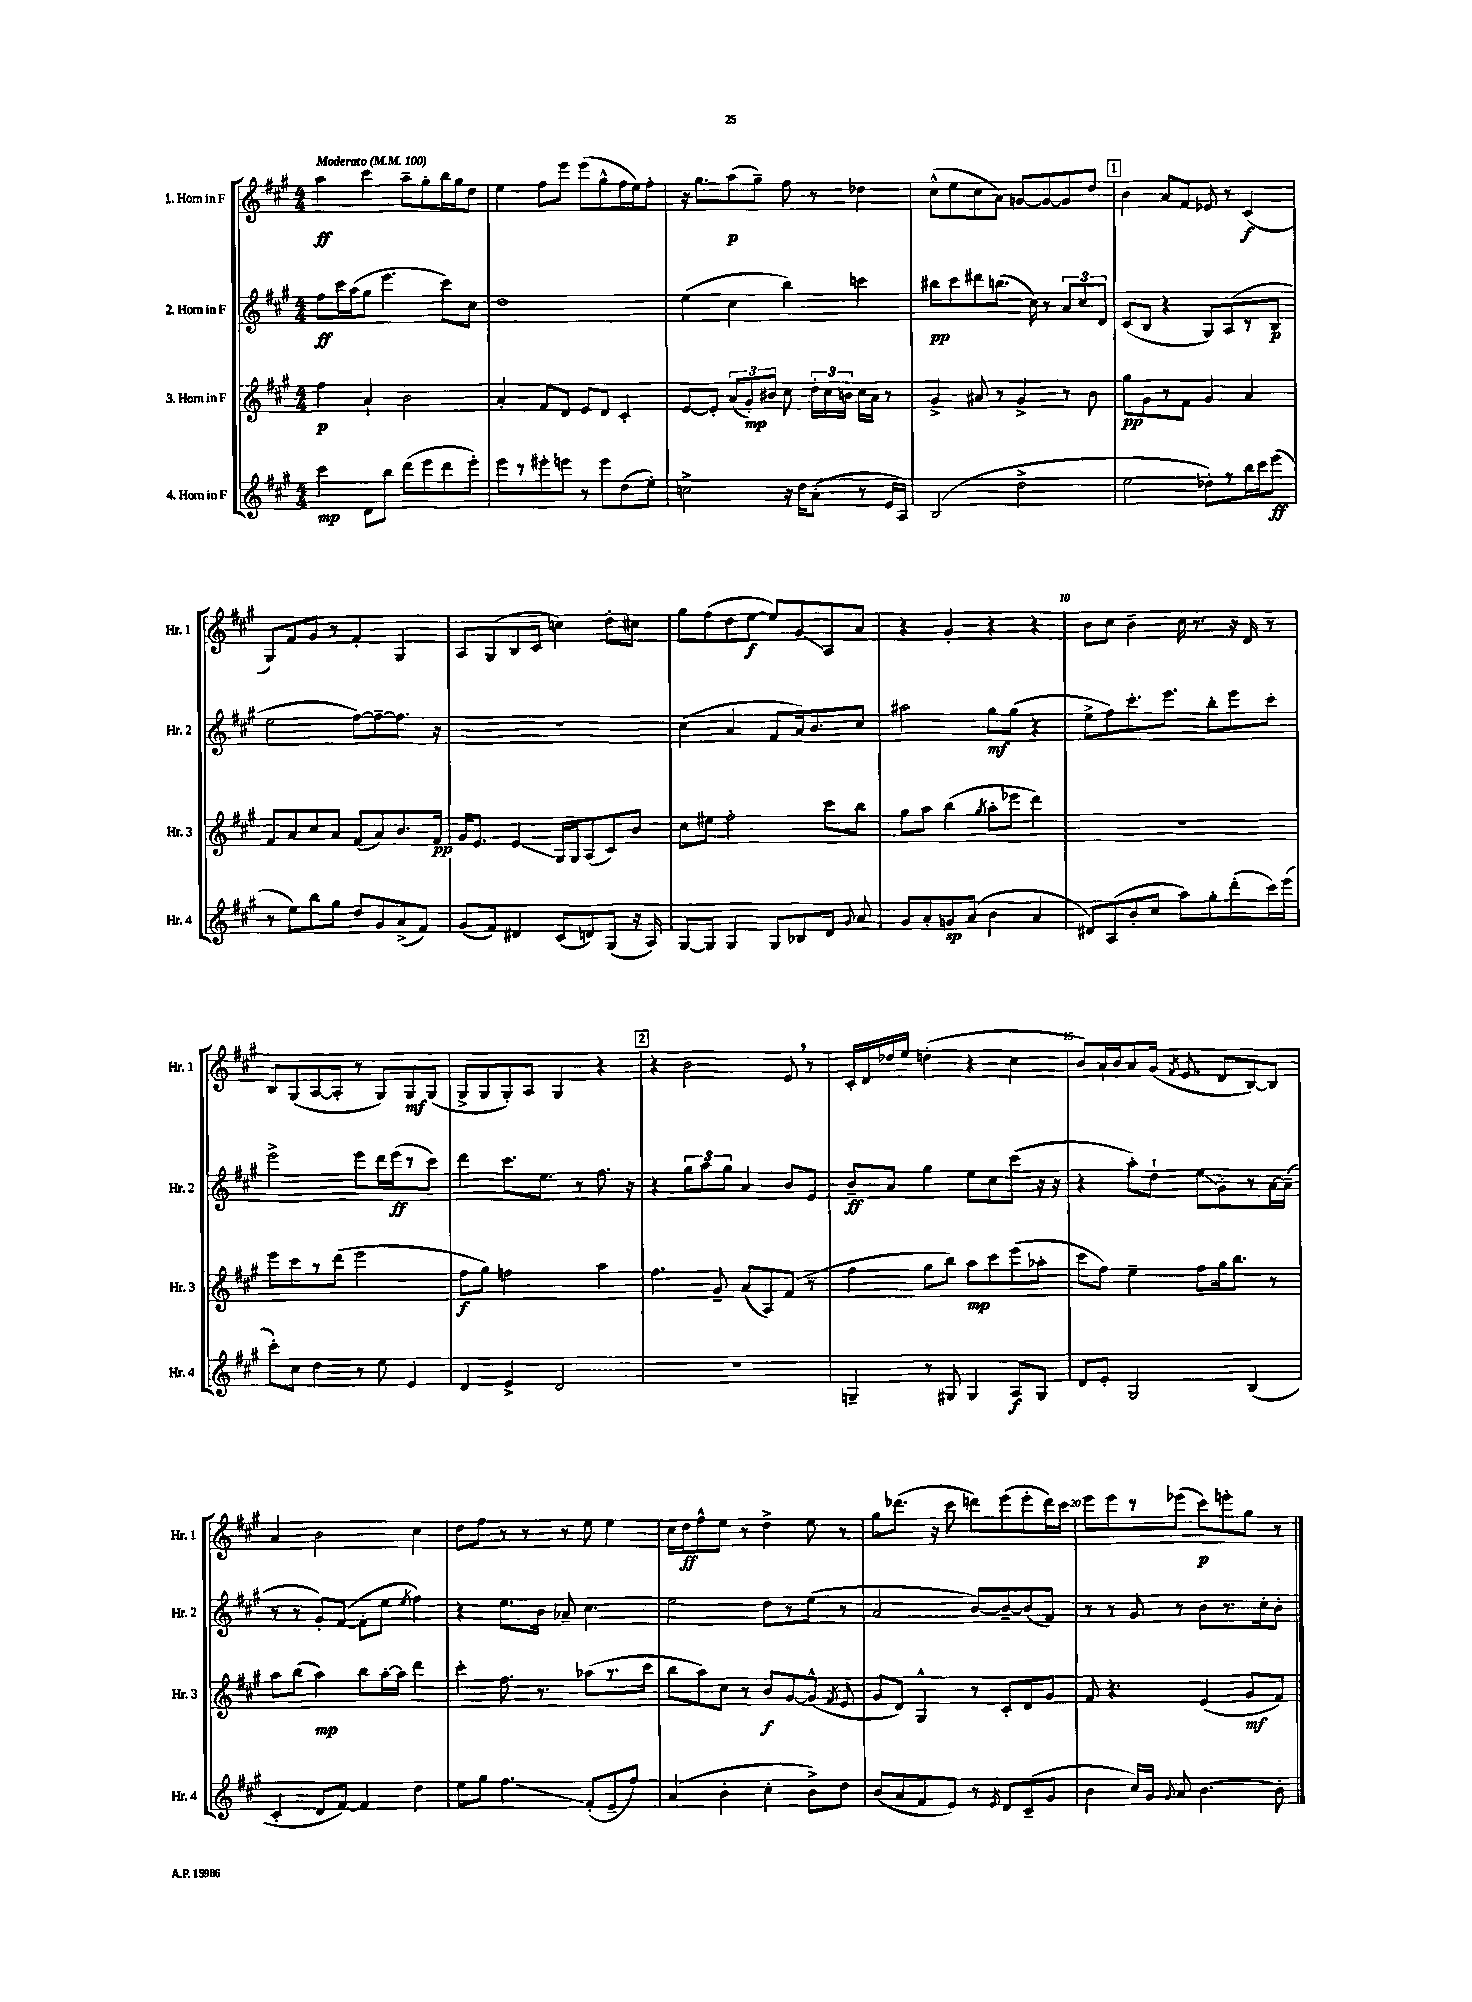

**kern	**kern	**kern	**kern
*staff4	*staff3	*staff2	*staff1
*clefG2	*clefG2	*clefG2	*clefG2
*k[f#c#g#]	*k[f#c#g#]	*k[f#c#g#]	*k[f#c#g#]
*M4/4	*M4/4	*M4/4	*M4/4
*MM100	*MM100	*MM100	*MM100
4ccc#	4ff#	8ff#	4aa
.	.	16ccc#	.
.	.	(16aa	.
8d	4a`	8gg#	4ccc#
8bb	.	4.eee	.
(8ddd	2b	.	8aa~
8eee	.	.	8gg#'
8ddd	.	8ccc#)	16bb
.	.	.	16gg#
8eee')	.	8cc#	8dd
=	=	=	=
8eee	4a'	1dd	4ee
8r	.	.	.
8eee#'	8f#	.	8ff#
8eee	8d	.	8eee
8r	8e	.	(8eee
8eee	8d	.	8gg#^^
(8dd	4c#'	.	16ff#
.	.	.	16ee)
8ee')	.	.	8ff#'
=	=	=	=
2cc^	[8e	(4ee	16r
.	.	.	8.gg#
.	8e']	.	.
.	(12a	4cc#	(8aa
.	12g#')	.	.
.	.	.	8gg#~)
.	12b#	.	.
16r	8cc#	4bb)	8ff#
16dd	.	.	.
(8a'	24dd'	.	8r
.	24cc#	.	.
.	24b	.	.
8r	16cc#	4ccc	4dd-
.	16a	.	.
16e	8r	.	.
16A)	.	.	.
=	=	=	=
(2B	4g#^	8bb#	(8cc#^^
.	.	8ccc#	8ee
.	8a#	8ddd#	8cc#
.	8r	(8.bb	8a)
2dd^	4g#^	.	[8g
.	.	16cc#)	.
.	.	8r	8g_
.	8r	12a	8g]
.	.	12cc#	.
.	8b	.	8dd
.	.	12d	.
=	=	=	=
2ee	8gg#	(8c#	4b
.	8g#	8B	.
.	8r	4r	8a
.	8f#	.	8f#
8dd-')	4g#	8G#)	8e-
8r	.	(8A	8r
16bb	4a	8r	(4c#
16ccc#	.	.	.
(8eee	.	8B	.
=	=	=	=
8r	8f#	2ee	8G#)
8ee)	8a	.	8f#
8bb	8cc#	.	8g#
8gg#	8a	.	8r
8dd	(8f#	[8ff#)	4f#'
8g#	8a)	8ff#~_	.
(8a^	8.b	8.ff#]	4G#
8f#)	.	.	.
.	16f#	16r	.
=	=	=	=
(8g#	16g#	1r	8A
.	8.e	.	.
8f#)	.	.	(8G#
4d#	4e	.	8B
.	.	.	8c#
(8c#	16G#	.	4cc)
.	16G#	.	.
8d)	(8A	.	.
(8G#	8c#)	.	8dd'
16r	8b	.	8cc#
16A)	.	.	.
=	=	=	=
[8G#	8cc#	(4cc#	8gg#
8G#]	8ee#	.	(8ff#
4G#	2ff#'	4a	8dd
.	.	.	[8ee
8G#	.	8f#	8ee])
8B-	.	16a)	8g#
.	.	8.b	.
8d	8ccc#	.	8A
8qqg#	.	.	.
8a	8bb	8cc#	8a
=	=	=	=
8g#	8gg#	2aa#	4r
8a'	8aa	.	.
8g	(4bb	.	4g#'
(8a	.	.	.
.	8qgg#	.	.
4b	8aa'	8gg#	4r
.	8eee-	(8gg#	.
4a	4ddd)	4r	4r
=	=	=	=
8d#)	1r	8ee^	8b
(8A	.	8ff#)	8cc#
8b'	.	8.ccc#'	4b~
8cc#	.	.	.
.	.	8.eee	.
8aa)	.	.	16cc#
.	.	.	8.r
8gg#'	.	8bb'	.
(8ddd'	.	8eee	16r
.	.	.	16d
16ccc#)	.	8ccc#'	8r
(16eee	.	.	.
=	=	=	=
8ccc#')	8eee	2eee^	8B
8cc#	8ccc#	.	(8G#
4dd	8r	.	[8A
.	(8ddd	.	8A']
8r	2eee	8eee	8r
8ee	.	16ddd	8G#)
.	.	(16eee	.
4e	.	8r	8G#
.	.	8ccc#)	(8G#
=	=	=	=
4d	8ff#	4ddd	8G#^
.	8gg#)	.	8G#
4e^	2ff	8.ccc#	8G#')
.	.	.	8A
.	.	8.ee	.
2d	.	.	4G#
.	.	8r	.
.	4aa	8.ff#	4r
.	.	16r	.
=	=	=	=
1r	4.ff#	4r	4r
.	.	12gg#	2b
.	.	12aa	.
.	8g#~	.	.
.	.	12gg#	.
.	(8a	4a	.
.	8A)	.	.
.	(8f#	8b	8e
.	8r	8e	8r
=	=	=	=
4G~	4ff#	8b~	16c#'
.	.	.	16d
.	.	8a	16dd-
.	.	.	16ee
8r	8gg#	4gg#	(4dd'
8G#	8bb)	.	.
4G#	8aa	8ee	4r
.	8ccc#	8cc#	.
8A	(8eee	(8ccc#	4cc#
8G#	8aa-'	16r	.
.	.	16r	.
=	=	=	=
8d	8ccc#	4r	8b)
8e'	8ff#)	.	16a`
.	.	.	16b
2G#	4ee~	8aa')	8a
.	.	8dd`	(16g#
.	.	.	8qf#
.	.	.	8.e
.	8ff#	8ee	.
.	16gg#	8g#'	8d
.	8.bb	.	.
(4B	.	8r	[8B)
.	8r	[16a	8B]
.	.	(16a~]	.
=	=	=	=
4c#'	8aa	8r	4a
.	(8bb	8r	.
8d	4aa)	8g#')	2b
[8f#)	.	([8f#	.
4f#]	8bb	8f#']	.
.	[16aa'	8ee	.
.	16aa]	.	.
.	.	8qee	.
4dd	4ddd	4ff#)	4cc#
=	=	=	=
8ee	4ccc#'	4r	8dd
8gg#	.	.	8ff#
4.ff#	8.ff#	8.ee	8r
.	.	.	8r
.	8.r	16b	.
.	.	8a-~	8r
(8f#'	(8aa-	4.cc#	8ee
8e~	8.r	.	4ee
8ff#)	.	.	.
.	16ccc#	.	.
=	=	=	=
(4a	8bb	2ee	16cc#
.	.	.	16dd
.	8aa)	.	8ff#^^
4b'	8cc#	.	8ee
.	8r	.	8r
4cc#'	8b	8dd	4dd^
.	[8g#	8r	.
8b^)	(8g#^^]	(8ee	8ee
.	8qf#	.	.
8dd	8e	8r	8r
=	=	=	=
(8b	8g#	2a	8gg#
8a	8d)	.	(8.ddd-
8f#	4G#^^	.	.
.	.	.	16r
8e)	.	.	8ccc#
8r	8r	[8b)	8ddd)
8qe	.	.	.
8d	8c#'	8b~_	(8eee
(8c#~	8d	(8b]	8eee'
8g#	8g#	8f#)	16ddd)
.	.	.	16ccc#
=	=	=	=
4b	8f#	8r	8eee
.	4.r	8r	8eee
16cc#)	.	8g#	8r
16g#	.	.	.
8qqg#	.	.	.
8a	.	8r	(8eee-
[4.b	(4e	8b	8ccc#)
.	.	8.r	8eee'
.	8g#	.	8gg#
.	.	16cc#'	.
8b']	8f#)	8b'	8r
==	==	==	==
*-	*-	*-	*-
